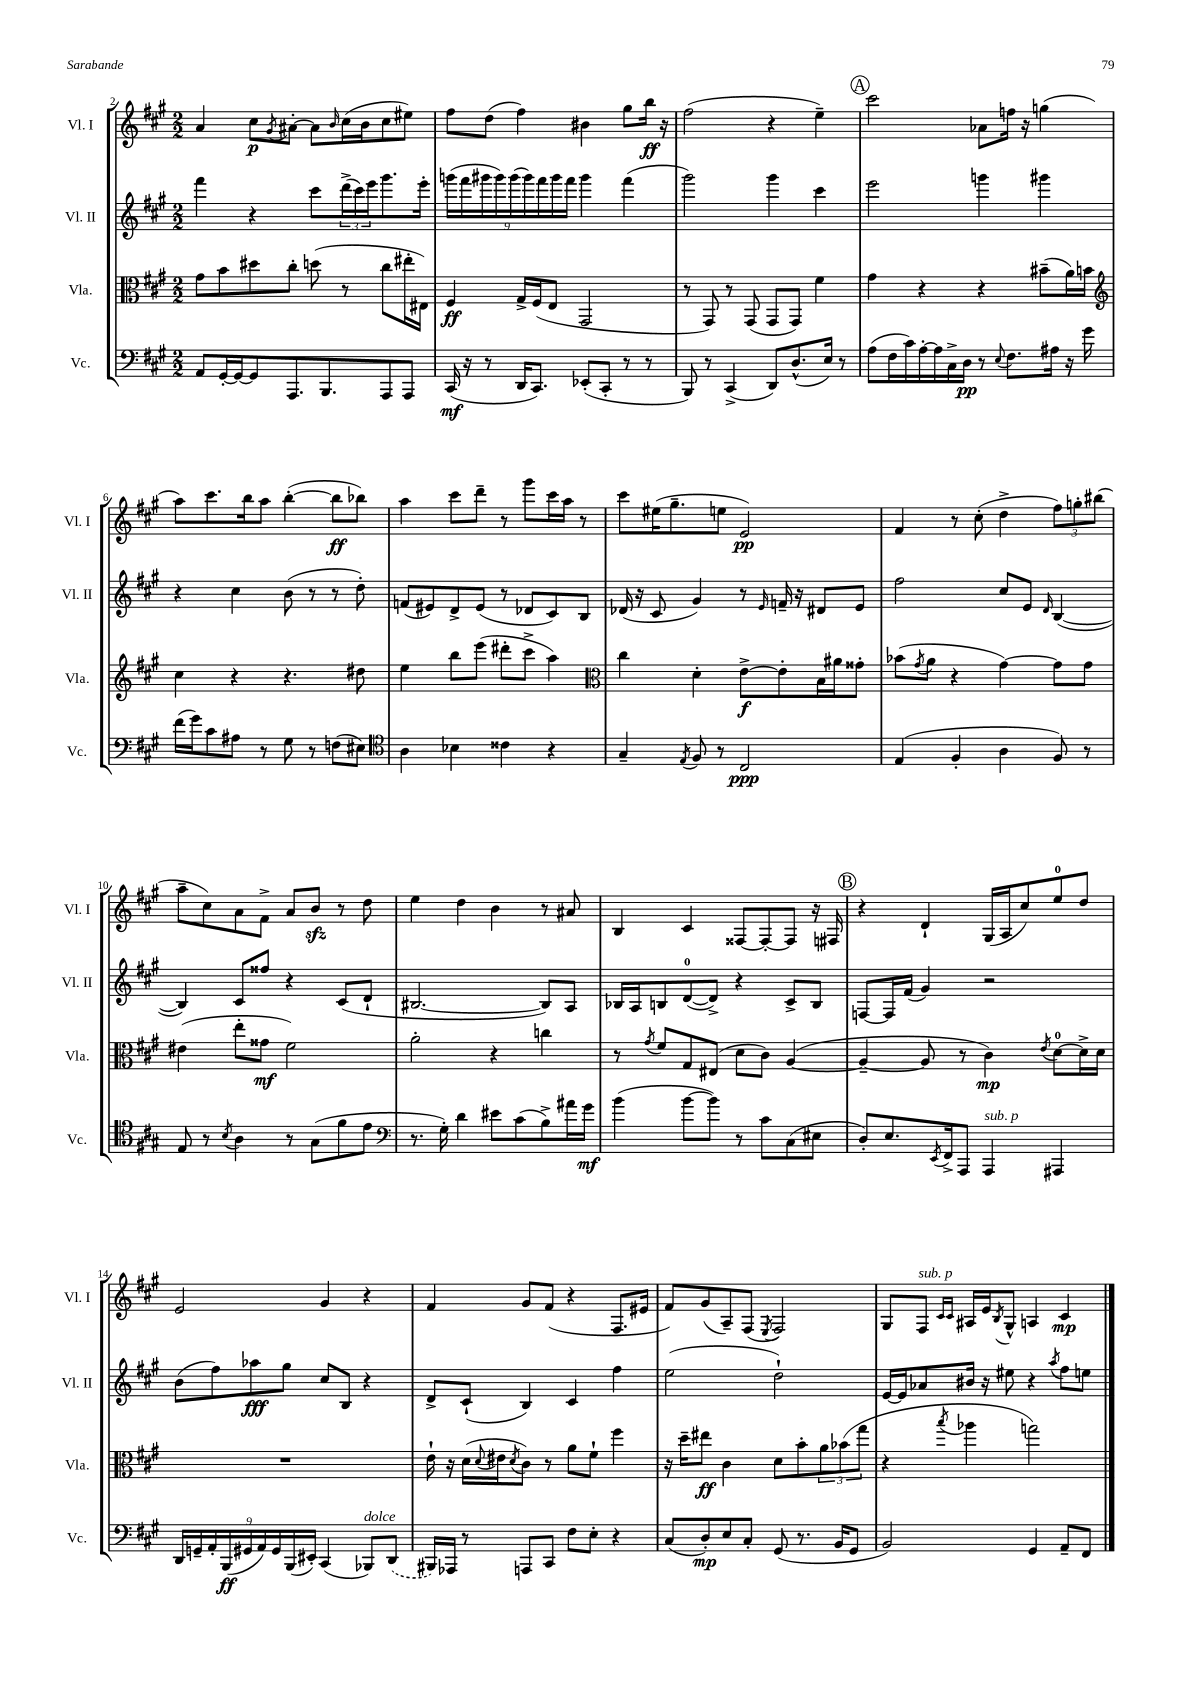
<<
\new StaffGroup <<
\new Staff = "s0" \with { instrumentName = "Vl. I" shortInstrumentName = "Vl. I" } {
    \clef treble \key a \major \numericTimeSignature \time 2/2
    a'4 cis''8\p \acciaccatura { gis'8 } ais'8~-. ais'8 \grace { b'16 } cis''16( b'16 cis''8 eis''8) |
    fis''8 d''8( fis''4) bis'4 gis''8 b''16\ff r16 |
    fis''2( r4 e''4--) |
    \mark \markup { \circle "A" } cis'''2 aes'8 f''16 r16 g''4( |
    a''8) cis'''8. b''16 a''8 b''4~-.( b''8\ff bes''8) |
    a''4 cis'''8 d'''8-- r8 gis'''8 cis'''16 a''16 r8 |
    cis'''8 eis''16( gis''8.-- e''8 e'2\pp) |
    fis'4 r8 cis''8-.( d''4-> \tuplet 3/2 { fis''8) g''8-. bis''8( } |
    a''8-- cis''8) a'8 fis'8-> a'8 b'8\sfz r8 d''8 |
    e''4 d''4 b'4 r8 ais'8 |
    b4 cis'4 fisis8~ fisis8~-. fisis8 r16 fis16 |
    \mark \markup { \circle "B" } r4 d'4-! gis16( a16 cis''8) e''8-0 d''8 |
    e'2 gis'4 r4 |
    fis'4 gis'8 fis'8( r4 fis8. eis'16 |
    fis'8) gis'8( a8--) fis8( \acciaccatura { e8 } fis2) |
    gis8 fis8^\markup { \italic "sub. p" } \grace { cis'16 cis'16 } ais16 e'16 \acciaccatura { b8 } gis8-^ a4 cis'4\mp \bar "|." |
}
\new Staff = "s1" \with { instrumentName = "Vl. II" shortInstrumentName = "Vl. II" } {
    \clef treble \key a \major \numericTimeSignature \time 2/2
    fis'''4 r4 cis'''8 \tuplet 3/2 { d'''16->( cis'''16) e'''16 } gis'''8. e'''16-. |
    \tuplet 9/8 { g'''16( fis'''16 gis'''16 gis'''16) gis'''16( gis'''16) fis'''16 gis'''16 fis'''16 } gis'''4 fis'''4( |
    gis'''2) gis'''4 cis'''4 |
    \mark \markup { \circle "A" } e'''2 g'''4 gis'''4 |
    r4 cis''4 b'8( r8 r8 d''8-.) |
    f'8( eis'8) d'8-> eis'8( r8 des'8 cis'8) b8 |
    des'16( r16 cis'8 gis'4) r8 \grace { e'16 } f'16-- r16 dis'8 e'8 |
    fis''2 cis''8 e'8 \grace { d'16 } b4~( |
    b4) cis'8 fisis''8 r4 cis'8( d'8-! |
    bis2.~ bis8) a8 |
    bes16 a16 b8 d'8-0~( d'8->) r4 cis'8-> b8 |
    \mark \markup { \circle "B" } f8~ f16 fis'16( gis'4) r2 |
    b'8( fis''8) aes''8\fff gis''8 cis''8 b8 r4 |
    d'8-> cis'8-!( b4) cis'4 fis''4 |
    e''2( d''2-!) |
    e'16~ e'16 aes'8 bis'16 r16 eis''8 r4 \acciaccatura { a''8 } fis''8 e''8 \bar "|." |
}
\new Staff = "s2" \with { instrumentName = "Vla." shortInstrumentName = "Vla." } {
    \clef alto \key a \major \numericTimeSignature \time 2/2
    gis'8 b'8 dis''8 cis''8-. d''8( r8 cis''8 eis''16-. eis16) |
    fis4\ff gis16-> fis16( e8 gis,2 |
    r8 gis,8) r8 gis,8( gis,8 gis,8) fis'4 |
    \mark \markup { \circle "A" } gis'4 r4 r4 bis'8--( a'16) b'16 |
    \clef treble cis''4 r4 r4. dis''8 |
    e''4 b''8 e'''8( dis'''8-. cis'''8-> a''4) |
    \clef alto cis''4 d'4-. e'8~->\f e'8-. b16 ais'16 gisis'8-. |
    bes'8( \acciaccatura { gis'8 } a'8 r4 gis'4~) gis'8 gis'8 |
    eis'4( e''8-. gisis'8\mf fis'2) |
    a'2-. r4 c''4 |
    r8 \acciaccatura { gis'8 } fis'8 gis8 eis8( d'8 cis'8) a4~( |
    \mark \markup { \circle "B" } a4~-- a8 r8 cis'4\mp) \acciaccatura { e'8 } d'8-0~ d'16-> d'16 |
    R1 |
    e'16-! r16 d'16( \appoggiatura { d'8 } eis'16 \acciaccatura { d'8 } cis'8) r8 a'8 fis'8-! fis''4 |
    r16 d''16-- eis''8\ff cis'4 d'8 b'8-. \tuplet 3/2 { a'8 bes'8( gis''8 } |
    r4 \acciaccatura { b''8 } aes''4 g''2) \bar "|." |
}
\new Staff = "s3" \with { instrumentName = "Vc." shortInstrumentName = "Vc." } {
    \clef bass \key a \major \numericTimeSignature \time 2/2
    a,8 gis,16~-. gis,16~ gis,8 a,,8. b,,8. a,,8 a,,8 |
    cis,16\mf( r16 r8 d,16 cis,8.) ees,8-.( cis,8-. r8 r8 |
    b,,8) r8 cis,4->( d,8) d8.-^( e16) r8 |
    \mark \markup { \circle "A" } a8( fis16 cis'16) a16~-. a16 cis16-> d16\pp r8 \appoggiatura { e8 } fis8. ais16 r16 gis'16 |
    fis'16( gis'16) cis'8 ais8 r8 gis8 r8 f8( eis8) |
    \clef tenor a4 bes4 cisis'4 r4 |
    gis4-- \acciaccatura { e8 } fis8 r8 cis2\ppp |
    e4( fis4-. a4 fis8) r8 |
    e8 r8 \acciaccatura { b8 } a4 r8 gis8( fis'8 e'8 |
    \clef bass r8. gis16-.) d'4 eis'8 cis'8( b8->) ais'16 gis'16\mf |
    b'4( b'8~ b'8) r8 cis'8 cis8( eis8 |
    \mark \markup { \circle "B" } d8-.) e8. \acciaccatura { e,8 } fis,16-> a,,8 a,,4^\markup { \italic "sub. p" } ais,,4 |
    \tuplet 9/8 { d,16 g,16-- a,16-. b,,16\ff( gis,16 a,16) gis,16 b,,16( eis,16-.) } cis,4( bes,,8^\markup { \italic "dolce" }) \once \slurDashed d,8( |
    bis,,16) aes,,16 r8 a,,8 cis,8 fis8 e8-. r4 |
    cis8( d8-.\mp) e8 cis8-. gis,8( r8. b,16 gis,8 |
    b,2) gis,4 a,8-- fis,8 \bar "|." |
}
>>
>>
\layout { \context { \Score currentBarNumber = #2 } }
